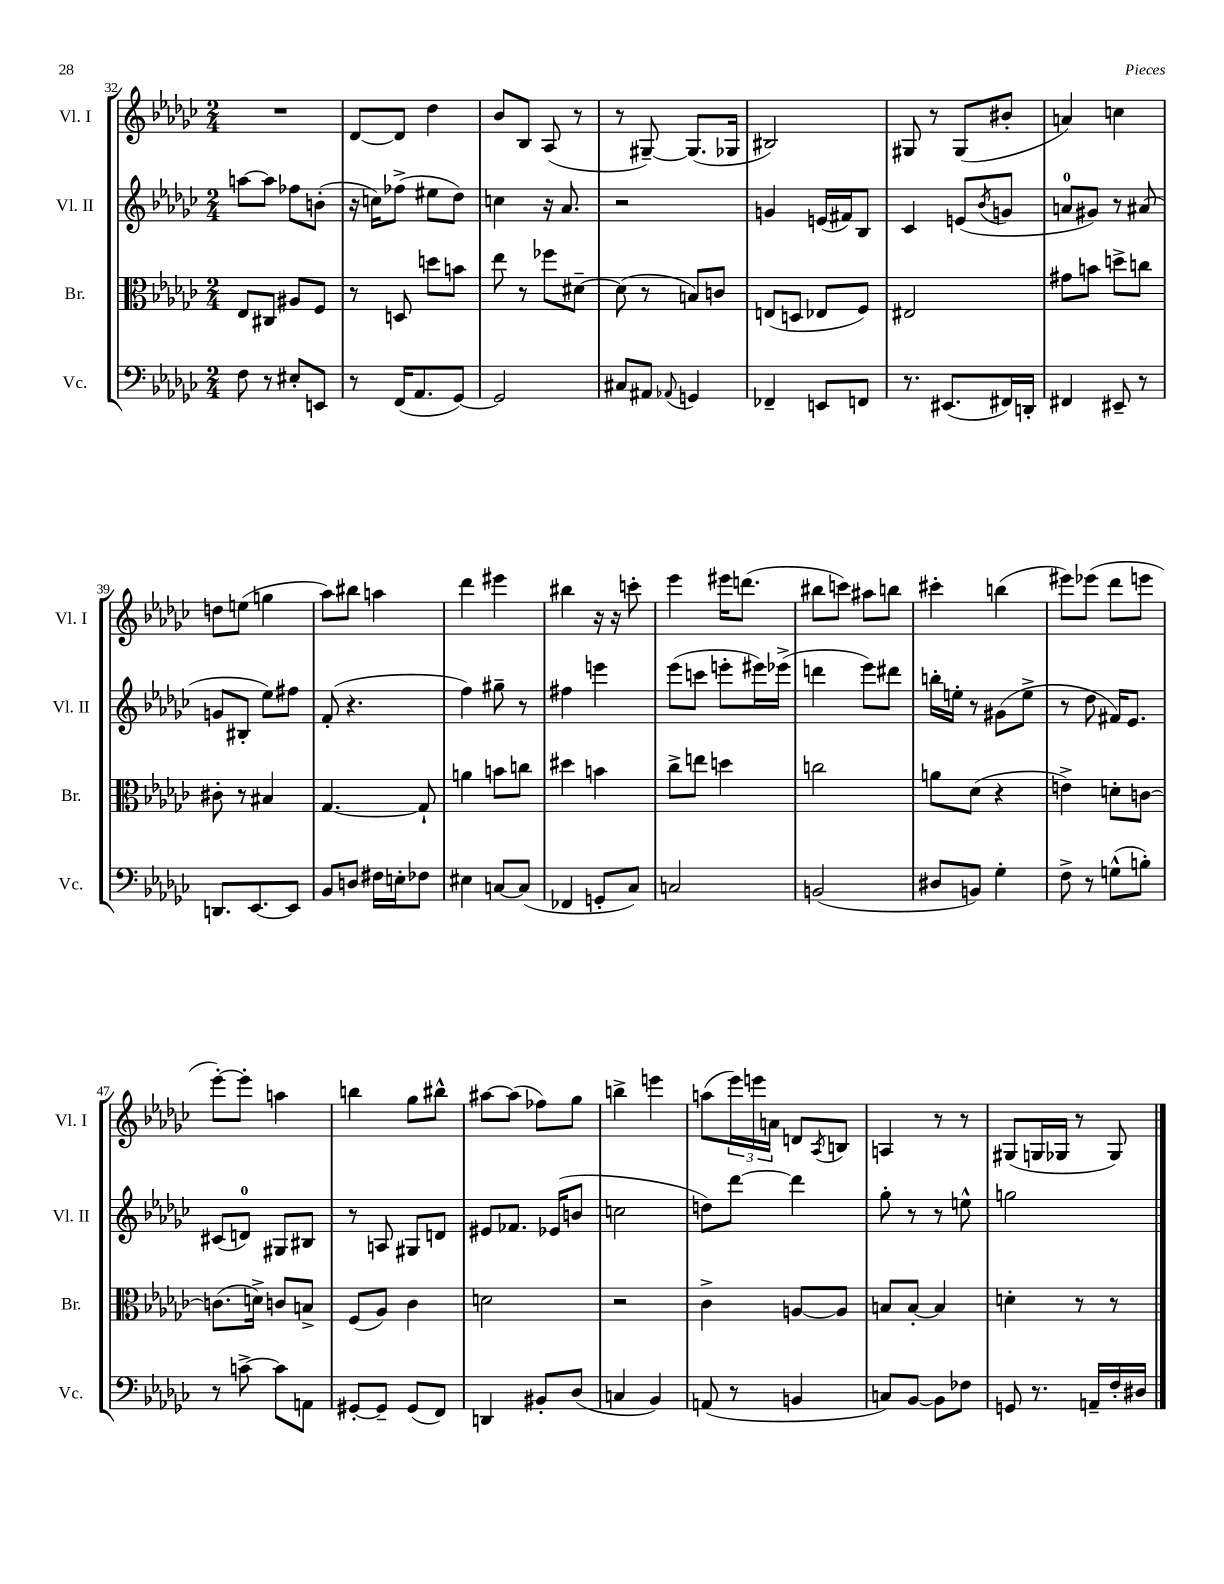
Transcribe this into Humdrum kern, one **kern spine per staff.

**kern	**kern	**kern	**kern
*part4	*part3	*part2	*part1
*staff4	*staff3	*staff2	*staff1
*I"Vc.	*I"Br.	*I"Vl. II	*I"Vl. I
*I'Vc.	*I'Br.	*I'Vl. II	*I'Vl. I
*clefF4	*clefC3	*clefG2	*clefG2
*k[b-e-a-d-g-c-]	*k[b-e-a-d-g-c-]	*k[b-e-a-d-g-c-]	*k[b-e-a-d-g-c-]
*M2/4	*M2/4	*M2/4	*M2/4
=32	=32	=32	=32
8F\	8E-/L	[8aan\L	2r
8r	8C#X/J	8aa\J]	.
8E#X'/L	8A#X/L	8ff-X\L	.
8EEn/J	8F/J	(8bn'\J	.
=33	=33	=33	=33
8r	8r	16r	[8d-/L
.	.	16ccn\KL)	.
(16FF/KL	8Dn/	(8ff-X^\J	8d-/J]
8.AA-/	.	.	.
.	8ddn\L	8ee#X\L	4dd-\
[8GG-/J)	8bn\J	8dd-\J)	.
=34	=34	=34	=34
2GG-/]	8ee-\	4ccn\	8b-/L
.	8r	.	8B-/J
.	8ff-X\L	16r	(8A-/
.	.	8.a-/	.
.	[8d#X~\J	.	8r
=35	=35	=35	=35
8C#X/L	(8d#\]	2r	8r
8AA#X/J	8r	.	[8G#X~/)
8qqAA-X/	.	.	.
4GGn/	8Bn/L)	.	(8.G#/L]
.	8cn/J	.	.
.	.	.	16G-X/Jk
=36	=36	=36	=36
4FF-X~/	(8En/L	4gn/	2B#X/)
.	8Dn/J	.	.
8EEn/L	8E-X/L	(16en/LL	.
.	.	16f#X/J)	.
8FFn/J	8F/J)	8B-/J	.
=37	=37	=37	=37
8.r	2E#X/	4c-/	8G#X/
.	.	.	8r
(8.EE#X/L	.	.	.
.	.	(8en/L	(8G#/L
.	.	8qb-/	.
16FF#X/L)	.	8gn/J	8b#X'/J
16DDn'/JJ	.	.	.
=38	=38	=38	=38
4FF#X/	8g#X\L	8an/L	4an/)
.	8bn\J	8g#X/J)	.
8EE#X~/	8ddn^\L	8r	4ccn\
8r	8ccn\J	(8a#X/	.
!!LO:LB:g=z
=39	=39	=39	=39
8.DDn/L	8c#X'\	8gn/L	8ddn\L
.	8r	8B#X'/J	(8een\J
[8.EE-/	.	.	.
.	4B#X/	8ee-\L)	4ggn\
8EE-/J]	.	8ff#X\J	.
=40	=40	=40	=40
8BB-/L	[4.G-/	(8f'/	8aa-\L)
8Dn/J	.	4.r	8bb#X\J
16F#X\LL	.	.	4aan\
16En'\J	.	.	.
8F-X\J	8G-`/]	.	.
=41	=41	=41	=41
4E#X\	4an\	4ff\)	4ddd-\
[8Cn/L	8bn\L	8gg#X~\	4eee#X\
(8C/J]	8ccn\J	8r	.
=42	=42	=42	=42
4FF-X/	4dd#X\	4ff#X\	4bb#X\
8GGn'/L	4bn\	4eeen\	16r
.	.	.	16r
8C-/J)	.	.	8cccn'\
=43	=43	=43	=43
2Cn/	8cc-^\L	(8eee-\L	4eee-\
.	8een\J	8cccn\J	.
.	4ddn\	8eeen'\L	16eee#X\KL
.	.	.	(8.dddn\J
.	.	16eee#X\L)	.
.	.	(16eee-X^\JJ	.
=44	=44	=44	=44
(2BBn/	2ccn\	4dddn\	8bb#X\L
.	.	.	8cccn\J)
.	.	8eee-\L)	8aa#X\L
.	.	8ddd#X\J	8bbn\J
=45	=45	=45	=45
8D#X/L	8an\L	16bbn'\LL	4ccc#X'\
.	.	16een'\JJ	.
8BBn/J)	(8d-\J	8r	.
4G-'\	4r	(8g#X\L	(4bbn\
.	.	8ee^\J	.
=46	=46	=46	=46
8F^\	4en^\)	8r	8eee#X\L)
8r	.	8dd-\	(8eee-X\J
(8Gn^^\L	8dn'\L	16f#X/KL)	8ddd-\L
.	.	8.e-/J	.
8Bn'\J)	[8cn\J	.	8eeen\J
!!LO:LB:g=z
=47	=47	=47	=47
8r	(8.cn\L]	(8c#X/L	[8eee-'\L)
[8cn^\	.	8dn/J)	8eee-'\J]
.	16dn^\Jk)	.	.
8c\L]	8cn/L	8G#X/L	4aan\
8AAn\J	8Bn^/J	8B#X/J	.
=48	=48	=48	=48
[8GG#X'/L	(8F/L	8r	4bbn\
8GG#~/J]	8A-/J)	8An/	.
(8GG#/L	4c-\	8G#X/L	8gg-\L
8FF/J)	.	8dn/J	8bb#X^^\J
=49	=49	=49	=49
4DDn/	2dn\	8e#X/L	[8aa#X\L
.	.	8.f-X/J	(8aa#\J]
8BB#X'/L	.	.	8ff-X\L)
.	.	(16e-X/KL	.
(8D-/J	.	8bn/J	8gg-\J
=50	=50	=50	=50
4Cn/	2r	2ccn\	4bbn^\
4BB-/)	.	.	4eeen\
=51	=51	=51	=51
(8AAn/	4c-^\	8ddn\L)	(8aan\L
8r	.	[8ddd-\J	24eee-\L)
.	.	.	24eeen\
.	.	.	24an\JJ
4BBn/	[8An/L	4ddd-\]	8dn/L
.	.	.	8qA-/
.	8A/J]	.	8Bn/J
=52	=52	=52	=52
8Cn/L)	8Bn/L	8gg-'\	4An/
[8BB-/J	[8B'/J	8r	.
8BB-\L]	4B/]	8r	8r
8F-X\J	.	8een^^\	8r
=53	=53	=53	=53
8GGn/	4dn'\	2ggn\	(8G#X/L
8.r	.	.	16Gn/L
.	.	.	16G-X/JJ
.	8r	.	8r
16AAn~/LL	.	.	.
16F'/	8r	.	8G-/)
16D#X/JJ	.	.	.
==	==	==	==
*-	*-	*-	*-
